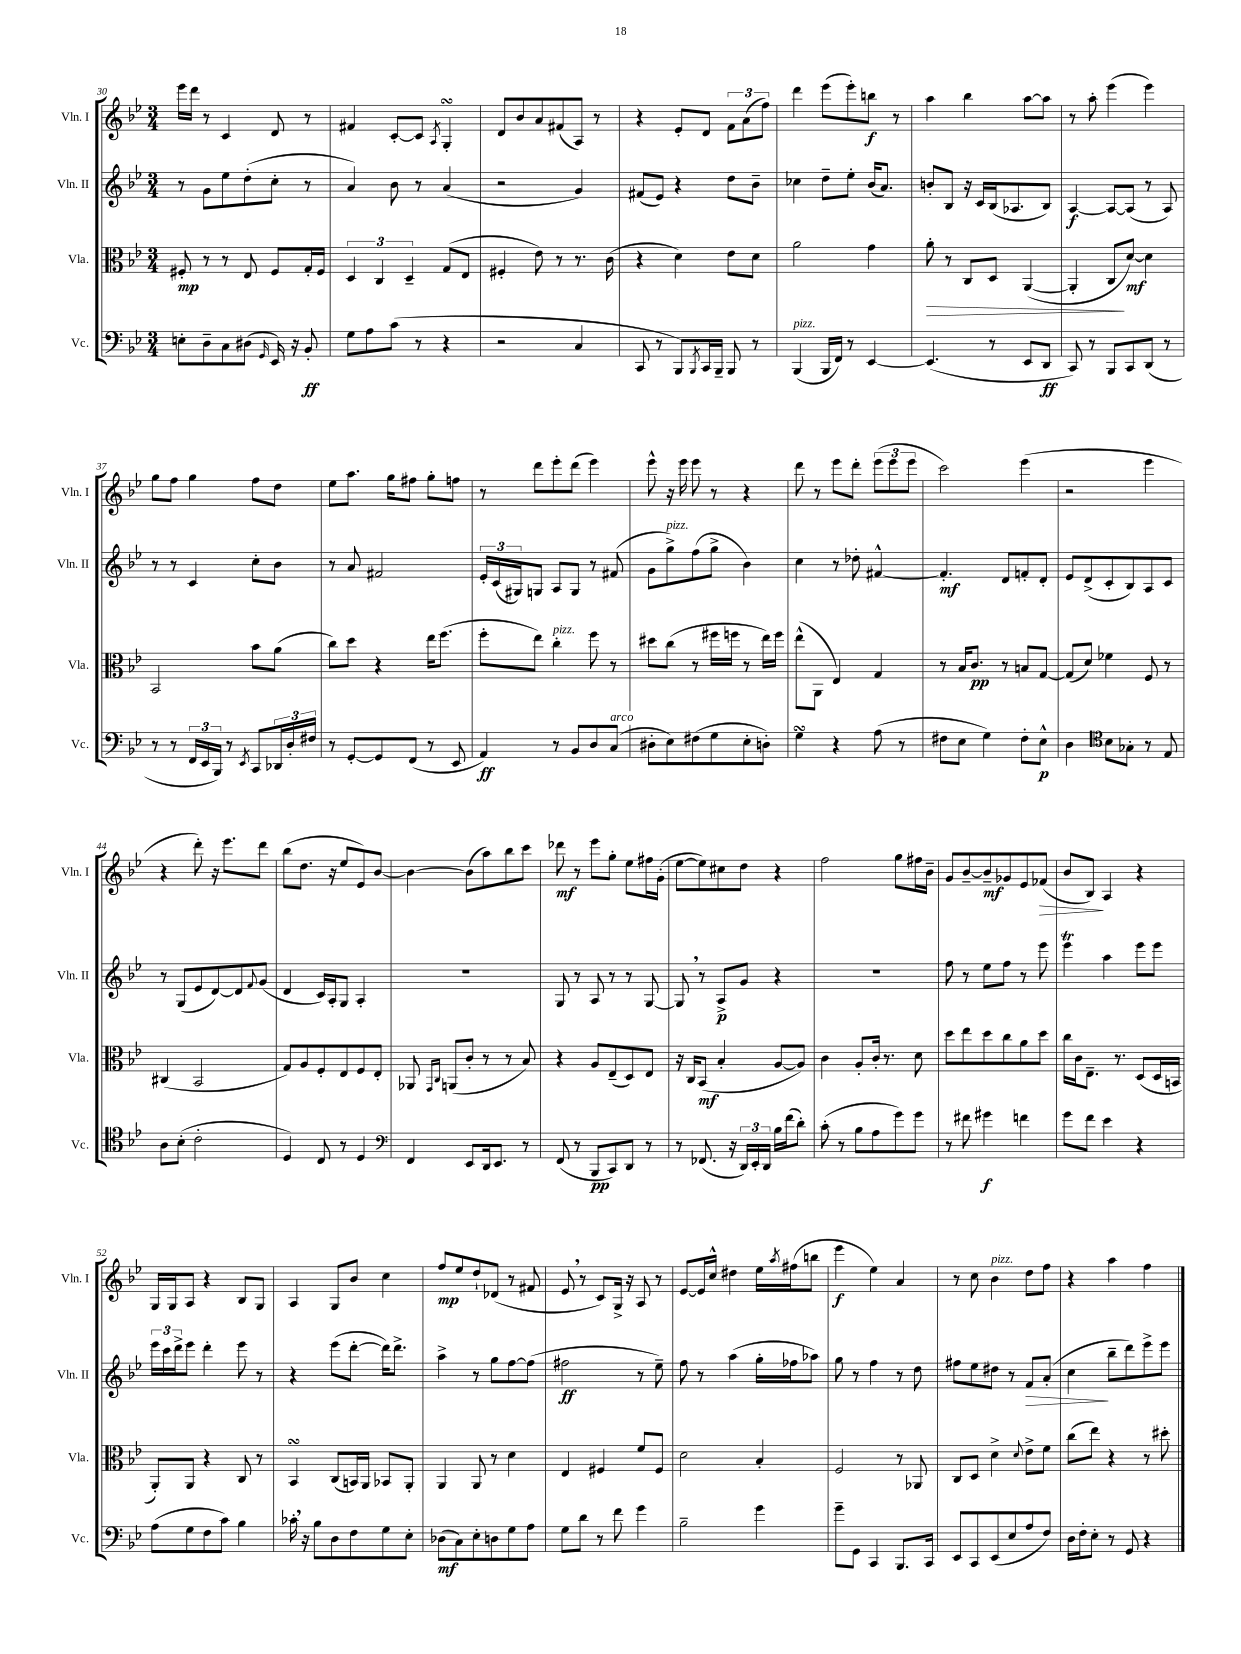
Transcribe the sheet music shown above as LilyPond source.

<<
\new StaffGroup <<
\new Staff = "s0" \with { instrumentName = "Vln. I" shortInstrumentName = "Vln. I" } {
    \clef treble \key bes \major \numericTimeSignature \time 3/4
    ees'''16 d'''16 r8 c'4 d'8 r8 |
    fis'4 c'8~-. c'8 \acciaccatura { a8 } g4-.\turn |
    d'8 bes'8 a'8 fis'8( a8) r8 |
    r4 ees'8-. d'8 \tuplet 3/2 { f'8 a'8( f''8) } |
    d'''4 ees'''8( ees'''8-.) b''8\f r8 |
    a''4 bes''4 a''8~ a''8 |
    r8 a''8-. ees'''4( ees'''4) |
    g''8 f''8 g''4 f''8 d''8 |
    ees''8 a''8. g''16 fis''8 g''8-. f''8 |
    r8 d'''8 ees'''8-. d'''8( ees'''4) |
    ees'''8-^ r16 ees'''16 ees'''8 r8 r4 |
    d'''8 r8 ees'''8 d'''8-. \tuplet 3/2 { ees'''8( ees'''8 ees'''8 } |
    c'''2) ees'''4( |
    r2 ees'''4 |
    r4 d'''8-.) r16 ees'''8. d'''8 |
    bes''8( d''8. r16 ees''8 ees'8) bes'8~ |
    bes'4~ bes'8( a''8) bes''8 c'''8 |
    des'''8\mf r8 ees'''8 g''8-. ees''8 fis''16 g'16-.( |
    ees''8~ ees''8) cis''8 d''8 r4 |
    f''2 g''8 fis''16 bes'16-- |
    g'8 bes'8~-- bes'8--\mf ges'8 ees'8 fes'8\>( |
    bes'8 bes8\!) a4 r4 |
    g16 g16 a8 r4 bes8 g8 |
    a4 g8 bes'8 c''4 |
    f''8\mp ees''8 d''8-! des'8( r8 fis'8 |
    ees'8 \breathe r8 c'8) g16-> r16 a8 r8 |
    ees'8~ ees'16 c''16-^ dis''4 ees''16 \acciaccatura { a''8 } fis''16( b''8 |
    ees'''4\f ees''4) a'4 |
    r8 c''8 bes'4^\markup { \italic "pizz." } d''8 f''8 |
    r4 a''4 f''4 \bar "|." |
}
\new Staff = "s1" \with { instrumentName = "Vln. II" shortInstrumentName = "Vln. II" } {
    \clef treble \key bes \major \numericTimeSignature \time 3/4
    r8 g'8 ees''8 d''8-.( c''8-. r8 |
    a'4) bes'8 r8 a'4( |
    r2 g'4) |
    fis'8( ees'8) r4 d''8 bes'8-- |
    ces''4 d''8-- ees''8-. bes'16( a'8.) |
    b'8-. bes8 r16 c'16 bes16( aes8. bes8) |
    a4~\f a8~ a8( r8 a8) |
    r8 r8 c'4 c''8-. bes'8 |
    r8 a'8 fis'2 |
    \tuplet 3/2 { ees'16-. c'16( gis16) } g8 a8 g8 r8 fis'8( |
    g'8 g''8->^\markup { \italic "pizz." }) f''8( g''8-> bes'4) |
    c''4 r8 des''8-. fis'4~-^ |
    fis'4.-.\mf d'8 f'8-. d'8-. |
    ees'8 d'8->( c'8-. bes8) a8 c'8 |
    r8 g8( ees'8 d'8~) d'8 \appoggiatura { f'8 } g'8( |
    d'4 c'16) a16-. g8 a4-. |
    R2. |
    g8 r8 a8 r8 r8 g8~ |
    g8 \breathe r8 a8->\p g'8 r4 |
    R2. |
    f''8 r8 ees''8 f''8 r8 ees'''8 |
    ees'''4\trill a''4 ees'''8 ees'''8 |
    \tuplet 3/2 { ees'''16 c'''16 d'''16-> } ees'''8 d'''4-. ees'''8 r8 |
    r4 ees'''8( d'''8~-. d'''16) d'''8.-> |
    a''4-> r8 g''8 f''8~ f''8( |
    fis''2\ff r8 ees''8--) |
    f''8 r8 a''4( g''16-. fes''16 aes''8) |
    g''8 r8 f''4 r8 d''8 |
    fis''8 ees''8 dis''8 r8 f'8\> a'8-.( |
    c''4\! bes''8-- d'''8) ees'''8-> ees'''8 \bar "|." |
}
\new Staff = "s2" \with { instrumentName = "Vla." shortInstrumentName = "Vla." } {
    \clef alto \key bes \major \numericTimeSignature \time 3/4
    fis8-.\mp r8 r8 ees8 fis8 g16-. fis16 |
    \tuplet 3/2 { d4 c4 d4-- } g8( ees8 |
    fis4-. ees'8) r8 r8. c'16( |
    r4 d'4) ees'8 d'8 |
    a'2 g'4 |
    a'8-.\> r8 c8 d8 a,4~( |
    a,4-. c8\! d'8~\mf) d'4 |
    bes,2 bes'8 a'8( |
    c''8) d''8 r4 ees''16 f''8.( |
    f''8-. ees''8) c''4-.^\markup { \italic "pizz." } f''8 r8 |
    dis''8 c''8( r8 fis''16 f''16 r8 ees''16) f''16 |
    ees''8-^( a,8 ees4) g4 |
    r8 bes16 c'8.\pp r8 b8 g8~ |
    g8( d'8) fes'4 f8 r8 |
    cis4( bes,2 |
    g8) a8 f8-. ees8 f8 ees8-. |
    aes,8 \grace { g,16 c16 } a,8( c'8-. r8 r8 bes8) |
    r4 a8 ees8--( d8) ees8 |
    r16 c16 bes,8\mf( bes4-. a8~ a8) |
    c'4 a8-. c'16-. r8. d'8 |
    d''8 ees''8 d''8 c''8 a'8 d''8 |
    c''16 c'16 ees8.-- r8. d8( d16 b,16 |
    a,8-.) a,8 r4 c8 r8 |
    bes,4\turn c8( b,16) a,16 bes,8 a,8-. |
    a,4 a,8 r8 d'4 |
    ees4 fis4 f'8 fis8 |
    d'2 bes4-. |
    f2 r8 aes,8 |
    c8 d8 d'4-> \appoggiatura { d'8 } ees'8-> f'8 |
    c''8( ees''8) r4 r8 dis''8-. \bar "|." |
}
\new Staff = "s3" \with { instrumentName = "Vc." shortInstrumentName = "Vc." } {
    \clef bass \key bes \major \numericTimeSignature \time 3/4
    e8-. d8-- c8 dis8( \grace { g,16 } ees,16) r16 bes,8-.\ff |
    g8 a8 c'8( r8 r4 |
    r2 c4 |
    c,8 r8 bes,,8) \acciaccatura { bes,,8 } c,16 bes,,16-- bes,,8 r8 |
    bes,,4^\markup { \italic "pizz." }( bes,,16 f,16) r8 ees,4~ |
    ees,4.( r8 ees,8 d,8\ff |
    c,8) r8 bes,,8 c,8 d,8( r8 |
    r8 r8 \tuplet 3/2 { f,16 ees,16 bes,,16) } r8 \acciaccatura { ees,8 } c,8 \tuplet 3/2 { des,16 d16-. fis16 } |
    r8 g,8~-. g,8 f,8( r8 ees,8 |
    a,4\ff) r8 bes,8 d8 c8^\markup { \italic "arco" }( |
    dis8-. ees8) fis8( g8 ees8-. d8-.) |
    g4\turn r4 a8( r8 |
    fis8 ees8 g4) fis8-. ees8-^\p |
    d4 \clef tenor bes8 ges8-. r8 ees8 |
    a8 bes8-.( c'2-. |
    d4) c8 r8 d4 |
    \clef bass f,4 ees,8 d,16 ees,8. r8 |
    f,8( r8 bes,,8\pp c,8) d,8 r8 |
    r8 fes,8.( r16 \tuplet 3/2 { d,16) ees,16-. d,16 } bes16 f'16( d'8-.) |
    c'8-.( r8 bes8 a8 g'8) g'8 |
    r8 fis'8 gis'4\f f'4 |
    g'8 f'8 ees'4 r4 |
    a8( g8 f8 c'8) bes4 |
    ces'16-. \breathe r16 bes8 d8 f8 g8 ees8-. |
    des8\mf( c8) ees8-. d8 g8 a8 |
    g8 d'8 r8 f'8 g'4 |
    bes2-- g'4 |
    g'8-- g,8 c,4 bes,,8. c,16 |
    ees,8 c,8 ees,8( ees8 a8 f8) |
    d16 f16-. ees8-. r8 g,8 r4 \bar "|." |
}
>>
>>
\layout { \context { \Score currentBarNumber = #30 } }
